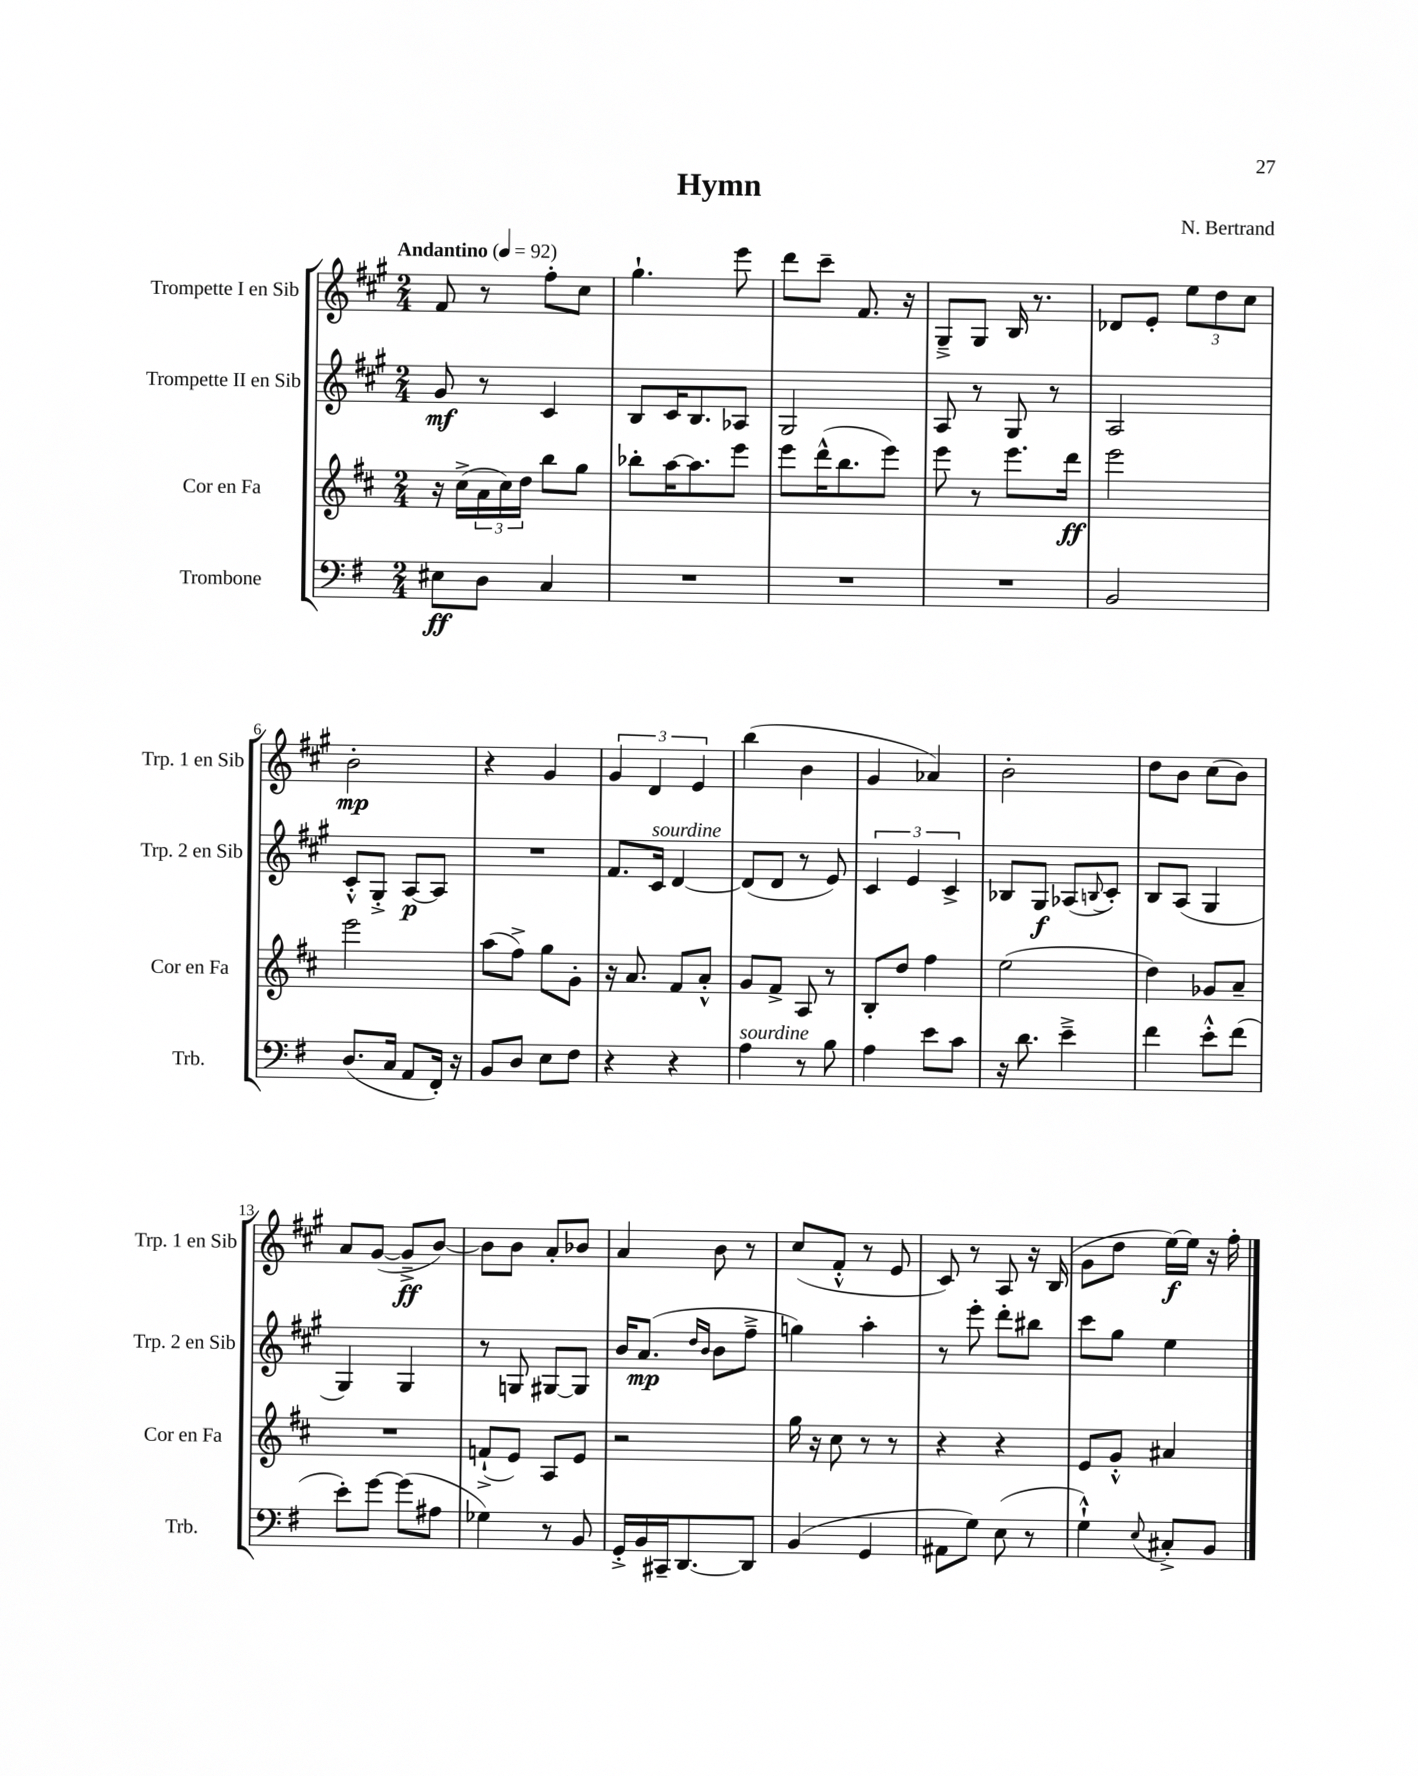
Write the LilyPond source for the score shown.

\header { title = "Hymn" composer = "N. Bertrand" }
<<
\new StaffGroup <<
\new Staff = "s0" \with { instrumentName = "Trompette I en Sib" shortInstrumentName = "Trp. 1 en Sib" } {
    \clef treble \key a \major \numericTimeSignature \time 2/4 \tempo "Andantino" 4 = 92
    fis'8 r8 fis''8-. cis''8 |
    gis''4.-! e'''8 |
    d'''8 cis'''8-- fis'8. r16 |
    gis8---> gis8 b16 r8. |
    des'8 e'8-. \tuplet 3/2 { e''8 d''8 cis''8 } |
    b'2-.\mp |
    r4 gis'4 |
    \tuplet 3/2 { gis'4 d'4 e'4 } |
    b''4( b'4 |
    gis'4 aes'4) |
    b'2-. |
    d''8 b'8 cis''8( b'8) |
    a'8 gis'8~( gis'8--->\ff b'8~) |
    b'8 b'8 a'8-. bes'8 |
    a'4 b'8 r8 |
    cis''8( fis'8-.-^ r8 e'8 |
    cis'8) r8 a8 r16 b16( |
    gis'8 d''8 e''16~\f) e''16 r16 fis''16-. \bar "|." |
}
\new Staff = "s1" \with { instrumentName = "Trompette II en Sib" shortInstrumentName = "Trp. 2 en Sib" } {
    \clef treble \key a \major \numericTimeSignature \time 2/4
    gis'8\mf r8 cis'4 |
    b8 cis'16 b8. aes8 |
    gis2 |
    a8 r8 gis8 r8 |
    a2 |
    cis'8-.-^ gis8-.-> a8~\p a8 |
    R2 |
    fis'8. cis'16^\markup { \italic "sourdine" } d'4~ |
    d'8( d'8 r8 e'8) |
    \tuplet 3/2 { cis'4 e'4 cis'4-> } |
    bes8 gis8\f aes8( \appoggiatura { b8 } cis'8-.) |
    b8 a8( gis4 |
    gis4) gis4 |
    r8 g8 gis8~ gis8 |
    b'16 a'8.\mp( \grace { d''16 b'16 } b'8 fis''8---> |
    g''4) a''4-. |
    r8 e'''8-. d'''8-. bis''8 |
    cis'''8 gis''8 e''4 \bar "|." |
}
\new Staff = "s2" \with { instrumentName = "Cor en Fa" shortInstrumentName = "Cor en Fa" } {
    \clef treble \key d \major \numericTimeSignature \time 2/4
    r16 cis''16->( \tuplet 3/2 { a'16 cis''16) d''16 } b''8 g''8 |
    bes''8-. a''16~ a''8. e'''8 |
    e'''8 d'''16-^( b''8. e'''8) |
    e'''8 r8 e'''8. d'''16\ff |
    e'''2 |
    e'''2 |
    a''8( fis''8->) g''8 g'8-. |
    r16 a'8. fis'8 a'8-.-^ |
    g'8 fis'8-> a8 r8 |
    b8-. d''8 fis''4 |
    e''2( |
    d''4) ges'8 a'8-- |
    R2 |
    f'8-!->( e'8) a8 e'8 |
    r2 |
    g''16 r16 cis''8 r8 r8 |
    r4 r4 |
    e'8 g'8-.-^ ais'4 \bar "|." |
}
\new Staff = "s3" \with { instrumentName = "Trombone" shortInstrumentName = "Trb." } {
    \clef bass \key g \major \numericTimeSignature \time 2/4
    eis8\ff d8 c4 |
    R2 |
    R2 |
    R2 |
    b,2 |
    d8.( c16 a,8 fis,16-.) r16 |
    b,8 d8 e8 fis8 |
    r4 r4 |
    a4^\markup { \italic "sourdine" } r8 b8 |
    a4 e'8 c'8 |
    r16 d'8. e'4---> |
    fis'4 e'8-.-^ fis'8( |
    e'8-.) g'8~ g'8( ais8 |
    ges4) r8 b,8 |
    g,16-.-> b,16 cis,16-- d,8.~ d,8 |
    b,4( g,4 |
    ais,8 g8) e8( r8 |
    g4-!-^) \appoggiatura { e8 } cis8-.-> b,8 \bar "|." |
}
>>
>>
